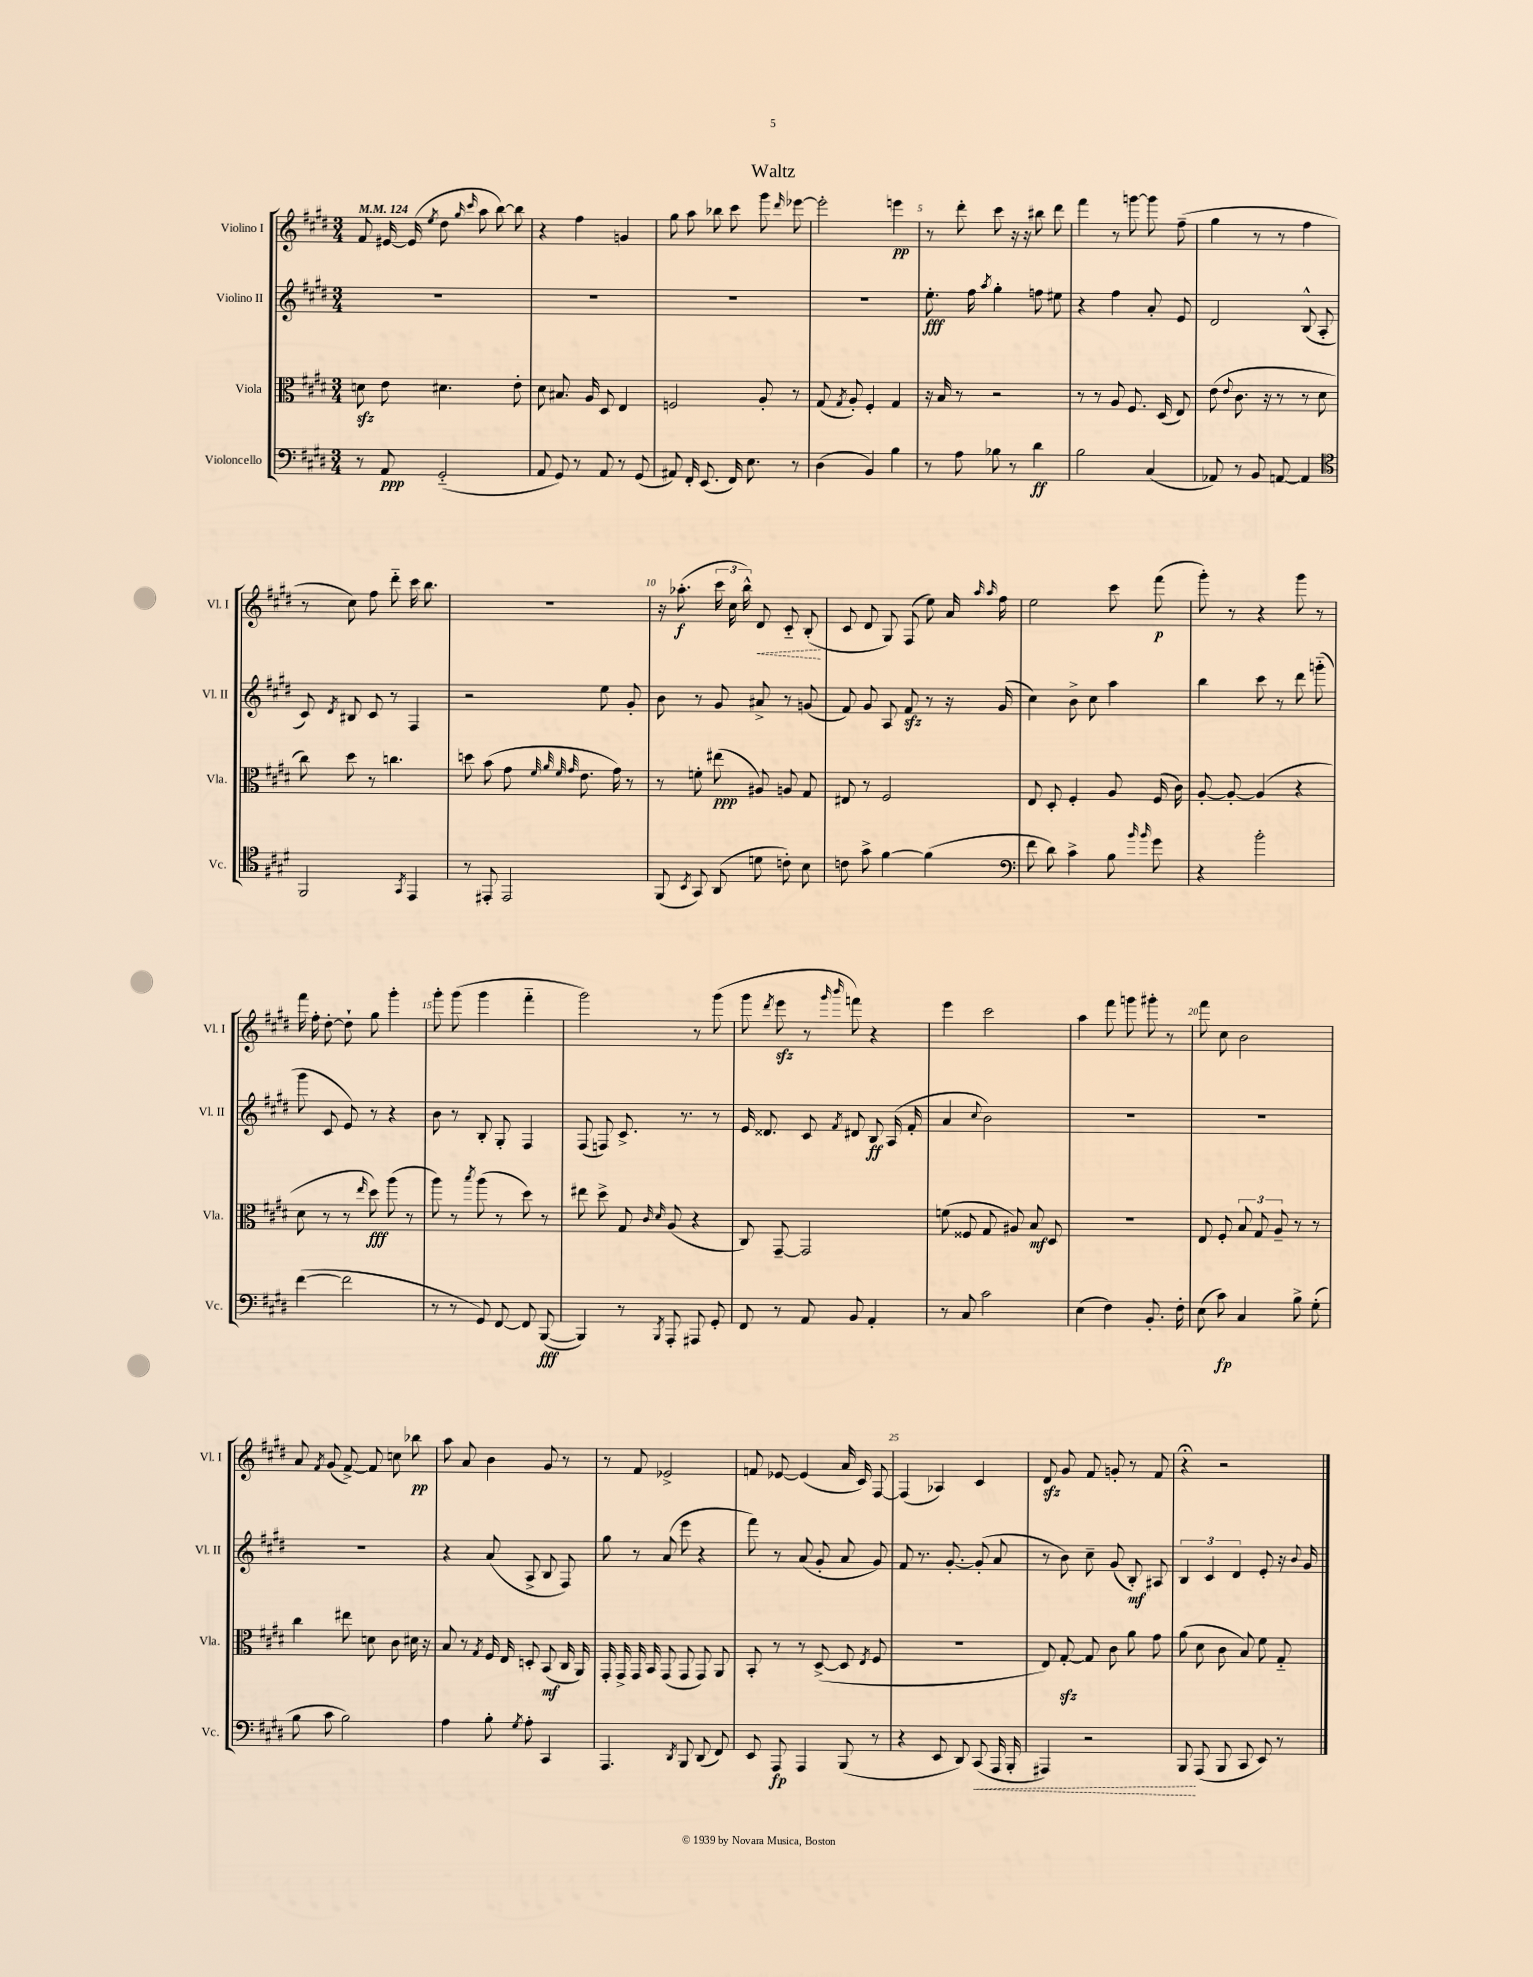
\header { title = "Waltz" }
<<
\new StaffGroup <<
\new Staff = "s0" \with { instrumentName = "Violino I" shortInstrumentName = "Vl. I" } {
    \clef treble \key e \major \numericTimeSignature \time 3/4 \tempo 4 = 124
    \autoBeamOff fis'8 eis'16~ eis'16( \acciaccatura { e''8 } dis''8 \grace { gis''16 cis'''16 } a''8 b''8~) b''8 |
    r4 fis''4 g'4 |
    gis''8 a''8 bes''8 cis'''8 gis'''8 \grace { dis'''16 } ees'''8~ |
    ees'''2-. e'''4\pp |
    r8 dis'''8-. cis'''8 r16 r16 bis''8 dis'''8 |
    fis'''4 r8 g'''8~ g'''8 fis''8--( |
    gis''4 r8 r8 fis''4 |
    r8 cis''8) fis''8 dis'''8-_ cis'''16 b''8. |
    R2. |
    r16 aes''8.-.\f( \tuplet 3/2 { cis'''16 cis''16 b''16-^) } \once \override Hairpin.style = #'dashed-line dis'8\< cis'8-_ b8-.\!( |
    cis'8 dis'8 gis8) fis8( e''8) a'16 \grace { a''16 a''16 } fis''16 |
    e''2 cis'''8 fis'''8\p( |
    gis'''8-.) r8 r4 gis'''8 r8 |
    fis'''16 fis''16-. dis''8~-. dis''8-! gis''8 gis'''4-. |
    gis'''8-. gis'''8( gis'''4 fis'''4-_ |
    gis'''2) r8 gis'''8( |
    gis'''8 \acciaccatura { dis'''8 } e'''8\sfz r8 \grace { gis'''16 b'''16 } f'''8) r4 |
    e'''4 cis'''2 |
    a''4 fis'''8 g'''8 gis'''8-. r8 |
    fis'''8 cis''8 b'2 |
    a'8 \acciaccatura { fis'8 } gis'8( fis'8~->) fis'8 c''8 bes''8\pp |
    a''8 a'8 b'4 gis'8 r8 |
    r8 fis'8 ees'2-> |
    f'8 ees'8~ ees'4( a'16 cis'16) fis8~ |
    fis4( aes4) cis'4 |
    dis'8\sfz gis'8 fis'8 g'8-. r8 fis'8 |
    r4\fermata r2 \bar "|." |
}
\new Staff = "s1" \with { instrumentName = "Violino II" shortInstrumentName = "Vl. II" } {
    \clef treble \key e \major \numericTimeSignature \time 3/4
    \autoBeamOff R2. |
    R2. |
    R2. |
    R2. |
    e''8.-.\fff fis''16 \acciaccatura { a''8 } gis''4-. f''8 eis''8 |
    r4 fis''4 a'8-. e'8 |
    dis'2 b8-^( a8-. |
    cis'8) \acciaccatura { dis'8 } bis8 cis'8 r8 fis4 |
    r2 e''8 gis'8-. |
    b'8 r8 gis'8 ais'8-> r8 g'8( |
    fis'8) gis'8 a8 fis'8\sfz r8 r16 gis'16( |
    cis''4) b'8-> cis''8 a''4 |
    b''4 cis'''8 r8 dis'''8 g'''8-_( |
    gis'''8 cis'8 e'8) r8 r4 |
    b'8 r8 b8-. gis8-. fis4 |
    fis8( f8) cis'8.-> r8. r8 |
    e'16 disis'8. cis'8 \acciaccatura { fis'8 } dis'8 b8\ff a16( fis'16-. |
    a'4 \appoggiatura { cis''8 } b'2) |
    R2. |
    R2. |
    R2. |
    r4 a'8( a8-> b8 fis8) |
    gis''8 r8 a'8( e'''8 r4 |
    fis'''8) r8 a'8( gis'8-. a'8 gis'8) |
    fis'8 r8. gis'8.~-. gis'8-.( a'8 |
    r8 b'8) cis''8-- gis'8( b8-.\mf) ais8 |
    \tuplet 3/2 { b4 cis'4 dis'4 } e'8-. r16 \appoggiatura { b'8 } gis'16 \bar "|." |
}
\new Staff = "s2" \with { instrumentName = "Viola" shortInstrumentName = "Vla." } {
    \clef alto \key e \major \numericTimeSignature \time 3/4
    \autoBeamOff d'8\sfz e'8 dis'4. e'8-. |
    dis'8 bis8. a16 dis8 e4 |
    f2 a8-. r8 |
    gis8( \acciaccatura { gis8 } a8-.) fis4-. gis4 |
    r16 b16 r8 r2 |
    r8 r8 a8 fis8. dis16( e8) |
    e'8( \appoggiatura { e'8 } cis'8. r16 r8 r8 dis'8 |
    cis''8) dis''8 r8 c''4. |
    d''8 b'8( gis'8 \grace { fis'32 a'32 fis'32 gis'32 } e'8. gis'16) r8 |
    r8 f'8-. eis''8\ppp( ais8) a8 gis8 |
    eis8 r8 fis2 |
    e8 dis8-. fis4-. a8 fis16( cis'16) |
    a8~-. a8~-. a4( r4 |
    dis'8 r8 r8 \grace { e''16 } dis''8\fff) a''8( r8 |
    a''8) r8 \acciaccatura { b''8 } a''8( r8 dis''8) r8 |
    eis''8 dis''8-> gis8 \grace { cis'16 dis'16 } a8( r4 |
    cis8) gis,8~-- gis,2 |
    f'8( fisis8 gis8 ais8) b8\mf dis8 |
    R2. |
    e8 fis8-. \tuplet 3/2 { b8 gis8 a8-- } r8 r8 |
    cis''4 eis''8 d'8 cis'8 dis'16 r16 |
    b8 r8 \acciaccatura { gis8 } fis16 e16 d8-. b,8\mf( cis16 a,16) |
    gis,16-. gis,16-> gis,16 b,16 gis,8( gis,8 gis,8) a,8 |
    b,8-. r8 r8 dis8~->( dis8 \acciaccatura { e8 } fis8 |
    R2. |
    e8) gis8~-.\sfz gis8 cis'8 a'8 gis'8 |
    a'8( dis'8 cis'8 b8) fis'8 gis8-_ \bar "|." |
}
\new Staff = "s3" \with { instrumentName = "Violoncello" shortInstrumentName = "Vc." } {
    \clef bass \key e \major \numericTimeSignature \time 3/4
    \autoBeamOff r8 a,8\ppp gis,2-_( |
    a,8 gis,8) r8 a,8 r8 gis,8( |
    ais,8) fis,16-. e,8.( fis,16) e8. r8 |
    dis4( b,4) b4 |
    r8 a8 bes8 r8 dis'4\ff |
    b2 cis4( |
    aes,8) r8 b,8 a,8~ a,4 |
    \clef tenor fis,2 \acciaccatura { gis,8 } e,4 |
    r8 eis,8-. eis,2 |
    fis,8( \acciaccatura { b,8 } gis,8) a,8( d'8 c'8-.) b8 |
    c'8 gis'8-> fis'4~ fis'4( |
    \clef bass fis'8 dis'8) cis'4-> b8 \grace { b'16 b'16 } gis'8 |
    r4 b'2-. |
    fis'4~( fis'2 |
    r8 r8 gis,8) fis,8~ fis,8 b,,8~\fff( |
    b,,4) r8 \acciaccatura { b,,8 } a,,8-. ais,,8 gis,8-. |
    fis,8 r8 a,8 b,8 a,4-. |
    r8 cis8 cis'2 |
    e4( fis4) b,8.-. fis16-. |
    e8( cis'8\fp) cis4 b8-> gis8-.( |
    b8 cis'8 b2) |
    a4 b8-. \acciaccatura { gis8 } a8-. cis,4 |
    a,,4. \acciaccatura { dis,8 } b,,8 dis,8( fis,8) |
    e,8 a,,8\fp a,,4 b,,8( r8 |
    r4 e,8 dis,8) \once \override Hairpin.style = #'dashed-line cis,8\<( a,,16 b,,16-. |
    ais,,4) r2 |
    b,,8\! a,,8( b,,8 cis,8 e,8) r8 \bar "|." |
}
>>
>>
\layout { \context { \Score \override BarNumber.break-visibility = ##(#f #t #t) barNumberVisibility = #(every-nth-bar-number-visible 5) } }
